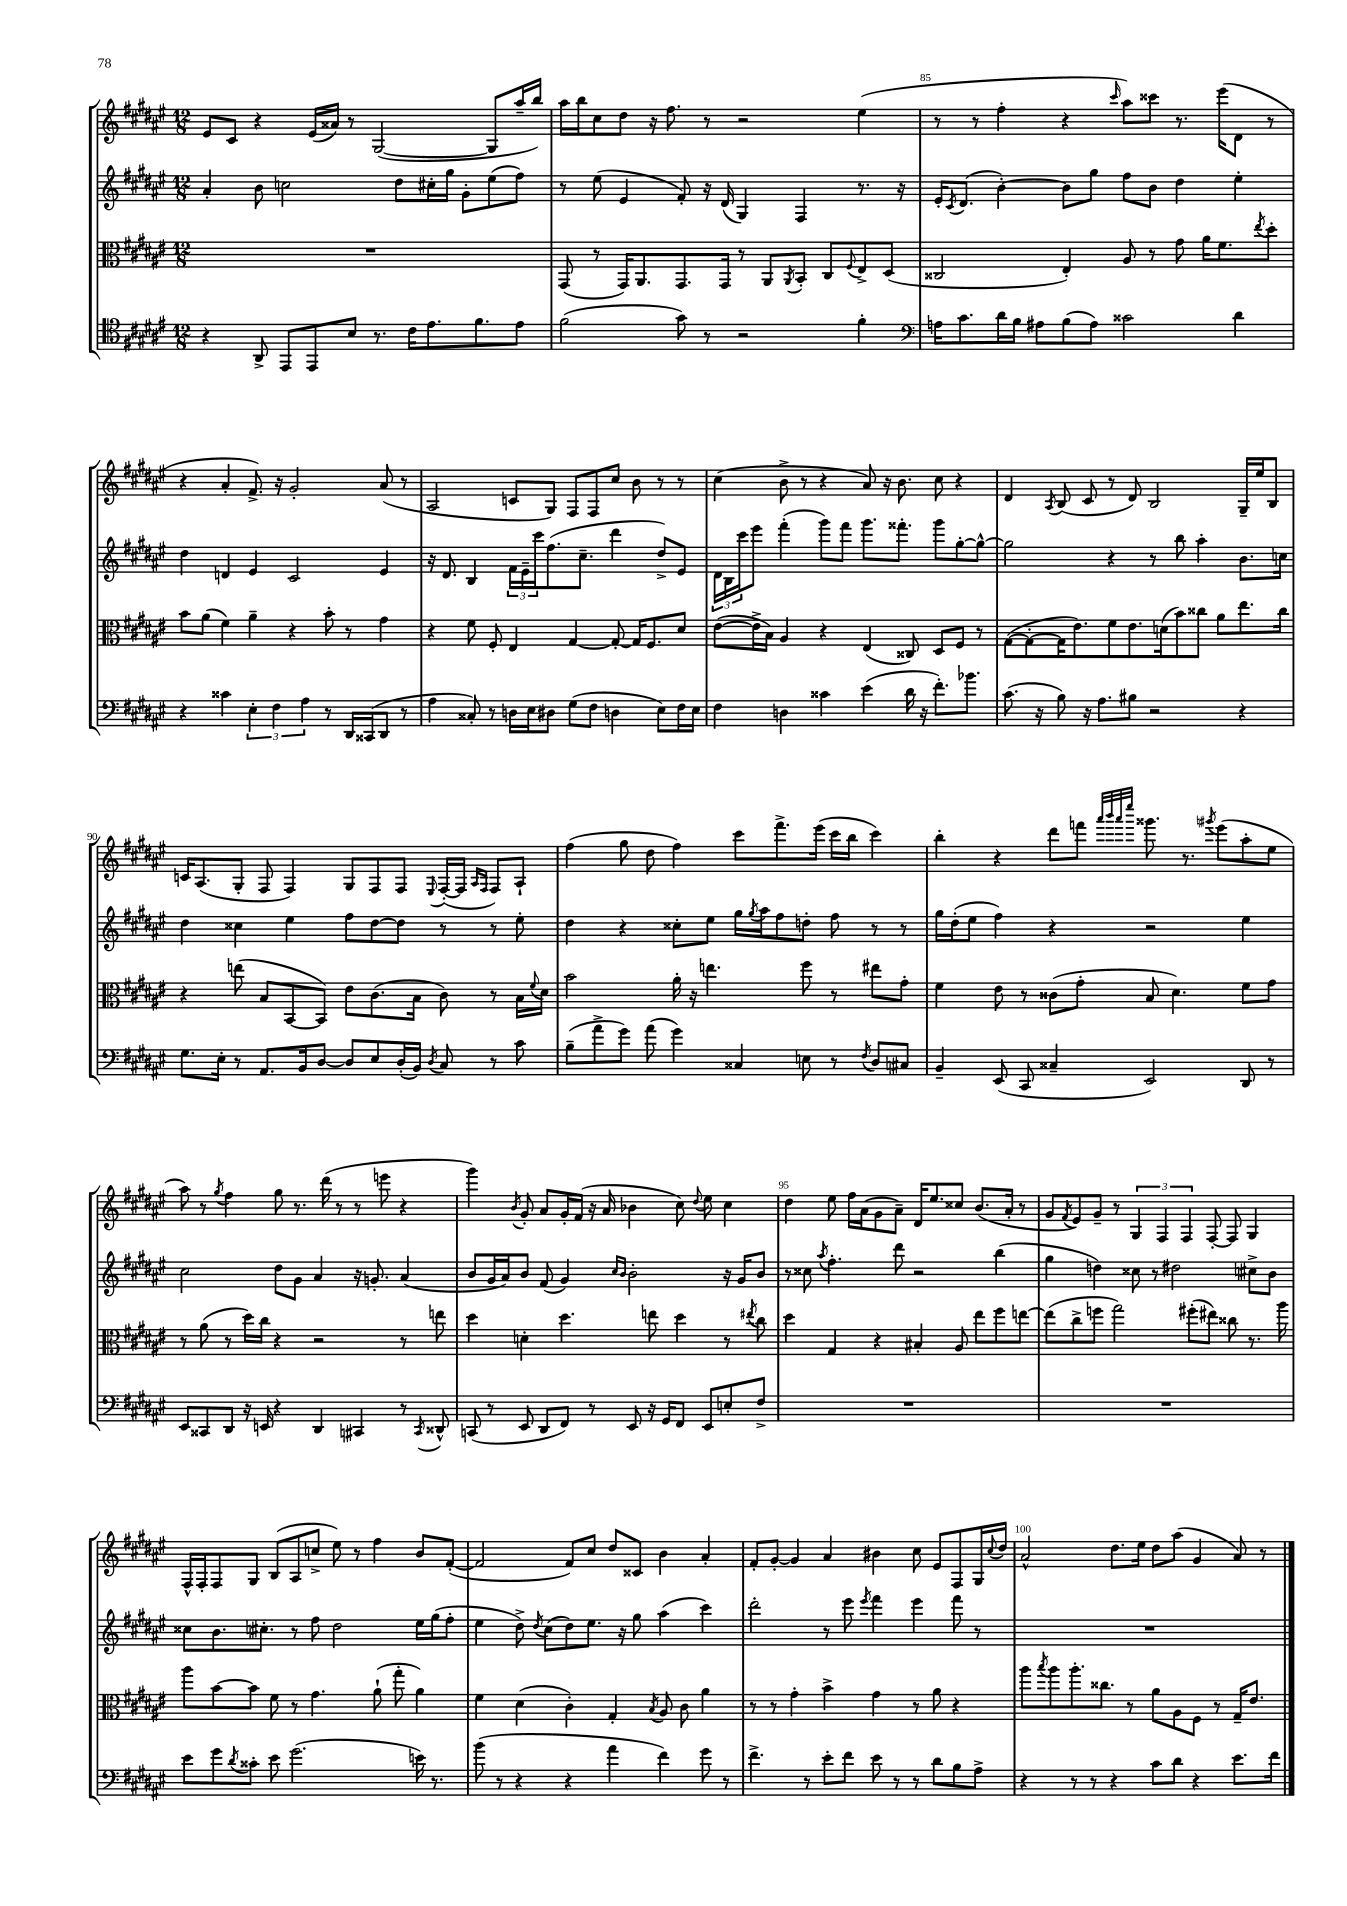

**kern	**kern	**kern	**kern
*staff4	*staff3	*staff2	*staff1
*clefC4	*clefC3	*clefG2	*clefG2
*k[f#c#g#d#a#e#]	*k[f#c#g#d#a#e#]	*k[f#c#g#d#a#e#]	*k[f#c#g#d#a#e#]
*M12/8	*M12/8	*M12/8	*M12/8
4r	1.r	4a#'	8e#
.	.	.	8c#
8AA#^	.	8b	4r
8EE#	.	2cc	.
8EE#	.	.	(16e#
.	.	.	16a##)
8B	.	.	8r
8.r	.	.	([2G#
.	.	8dd#	.
16c#	.	.	.
8.e#	.	16cc#'	.
.	.	16gg#	.
.	.	8g#'	.
8.f#	.	.	.
.	.	(8ee#	8G#]
8e#	.	8ff#)	16aa#~
.	.	.	16bb)
=	=	=	=
(2f#	(8GG#	8r	16aa#
.	.	.	16bb
.	8r	(8ee#	8cc#
.	16GG#)	4e#	8dd#
.	8.AA#	.	.
.	.	.	16r
.	.	.	8.ff#
8g#)	8.GG#	8f#')	.
8r	.	16r	8r
.	16GG#	(16d#	.
2r	8r	4G#)	2r
.	8AA#	.	.
.	8qAA#	.	.
.	8BB'	4F#	.
.	8C#	.	.
.	8qqF#	.	.
4f#'	8E#^	8.r	(4ee#
.	(8D#	.	.
.	.	16r	.
=	=	=	=
*clefF4	*	*	*
16A	2C##	16e#'	8r
.	.	8qc#	.
8.c#	.	(8.d#	.
.	.	.	8r
16d#	.	[4b')	4ff#'
16B	.	.	.
8A#	.	.	.
(8B	4E#')	8b]	4r
8A#)	.	8gg#	.
.	.	.	16qqccc#
2c##	8A#	8ff#	8aa#)
.	8r	8b	8ccc##
.	8g#	4dd#	8.r
.	16a#	.	.
.	8.f#	.	(16eee#
4d#	.	4ee#'	8d#
.	8qee#	.	.
.	8dd#'	.	8r
=	=	=	=
4r	8b	4dd#	4r
.	(8a#	.	.
4c##	4f#)	4d	4a#'
6E#'	4a#~	4e#	8.f#^)
6F#	.	.	.
.	.	.	16r
.	4r	2c#	2g#'
6A#	.	.	.
8r	8b'	.	.
16DD#	8r	.	.
(16CC##	.	.	.
8DD#	4g#	4e#	(8a#
8r	.	.	8r
=	=	=	=
4A#	4r	16r	2A#
.	.	8.d#	.
8C##')	8f#	4B	.
8r	8F#'	.	.
16D	4E#	24f#	8c
.	.	24e#~	.
16E#	.	.	.
.	.	24ccc#	.
8D#	.	(8.ff#	8G#)
(8G#	[4G#	.	8F#
.	.	8.cc#~	.
8F#	.	.	8F#
4D	8G#'_	4ddd#	8cc#
.	16G#]	.	8b
.	8.F#	.	.
8E#)	.	8dd#^)	8r
16F#	8d#	8e#	8r
16E#	.	.	.
=	=	=	=
4F#	([8e#	24d#	(4cc#
.	.	24B	.
.	.	24ccc#	.
.	16e#^]	8eee#	.
.	16B)	.	.
4D	4A#	(4fff#'	8b^
.	.	.	8r
4c##	4r	8ggg#)	4r
.	.	8fff#	.
(4e#	(4E#	8.ggg#	8a#)
.	.	.	16r
.	.	8.fff##'	8.b
16d#	8C##)	.	.
16r	.	.	.
8.f#')	8D#	8ggg#	8cc#
.	8F#	[8gg#'	4r
8.b-	.	.	.
.	8r	8gg#^^_	.
=	=	=	=
(8.c#	([8G#	2gg#]	4d#
.	8G#'_	.	.
16r	.	.	.
.	.	.	8qA#
8B)	16G#]	.	(8B
.	8.e#)	.	.
16r	.	.	8c#
8.A#	.	.	.
.	8f#	4r	8r
8B#	8.e#	.	8d#)
2r	.	8r	2B
.	(16d	.	.
.	8b)	8bb	.
.	8cc##	4aa#'	.
.	8a#	.	.
4r	8.ee#	8.b	16G#~
.	.	.	16ee#
.	.	.	8B
.	16cc##	16cc	.
=	=	=	=
8.G#	4r	4dd#	16c
.	.	.	(8.A#
16E#'	.	.	.
8r	(8ee	4cc##	8G#'
8.AA#	8B	.	8F#
.	[8BB	4ee#	4F#)
16BB	.	.	.
[8D#	8BB])	.	.
8D#]	8e#	8ff#	8G#
8E#	(8.c#	[8dd#	8F#
(16D#'	.	8dd#]	8F#
16BB)	16B	.	.
8qD#	.	.	8qqE#
8C#	8c#)	8r	([16F#'
.	.	.	16F#]
.	.	.	16qqA#
.	.	.	16qqF#
8r	8r	8r	8F#)
8c#	16B	8ee#'	8A#`
.	8qqf#	.	.
.	16d#	.	.
=	=	=	=
(8B~	2b	4dd#	(4ff#
8a#^	.	.	.
8g#)	.	4r	8gg#
(8a#	.	.	8dd#
4g#)	16a#'	8cc##'	4ff#)
.	16r	.	.
.	4.ee	8ee#	.
4C##	.	16gg#	8ccc#
.	.	8qgg#	.
.	.	16aa#	.
.	.	8ff#	8.fff#^
8E	8ff#	8dd'	.
.	.	.	(16eee#
8r	8r	8ff#	16ccc#
.	.	.	16bb
8qF#	.	.	.
8D#	8ee#	8r	4ccc#)
8C#	8g#'	8r	.
=	=	=	=
4BB~	4f#	16gg#	4bb'
.	.	(16dd#'	.
.	.	8ee#	.
(8EE#	8e#	4ff#)	4r
8CC#	8r	.	.
4C##~	(8c##	4r	8ddd#
.	8g#'	.	8fff
.	.	.	32qqaaa#
.	.	.	32qqbbb
.	.	.	32qqaaa#
.	.	.	32qqeeee#
2EE#)	8B	2r	8.ggg##
.	4.d#)	.	.
.	.	.	8.r
.	.	.	8qggg#
.	.	.	(8eee#
8DD#	8f#	4ee#	8aa#'
8r	8g#	.	8ee#
=	=	=	=
8EE#	8r	2cc#	8aa#)
8CC##	(8a#	.	8r
.	.	.	8qgg#
8DD#	8r	.	4ff#
16r	16dd#)	.	.
16EE	16cc#	.	.
4r	4r	8dd#	8gg#
.	.	8g#	8.r
4DD#	2r	4a#	.
.	.	.	(16ddd#
.	.	.	8r
4CC#	.	16r	8r
.	.	8.g'	.
.	.	.	8eee
8r	8r	(4a#	4r
8qCC#	.	.	.
8DD##^^	8ee	.	.
=	=	=	=
(8CC	4dd#	8b	4ggg#)
8r	.	16g#	.
.	.	16a#)	.
.	.	.	8qb
8EE#	4d'	8b	8g#'
8DD#	.	(8f#	8a#
8FF#)	4.dd#	4g#)	16g#'
.	.	.	(16f#
8r	.	.	16r
.	.	.	16a#
.	.	16qqcc#	.
.	.	16qqb	.
8EE#	.	2b'	4b-
16r	8ee	.	.
16GG#	.	.	.
8FF#	4dd#	.	8cc#)
.	.	.	8qqdd#
8EE#	.	.	8ee#
8E'	8r	16r	4cc#
.	.	16g#	.
.	8qee#	.	.
8F#^	8cc#	8b	.
=	=	=	=
1.r	4dd#	8r	4dd#
.	.	8cc##	.
.	.	8qaa#	.
.	4G#	4.ff#'	8ee#
.	.	.	16ff#
.	.	.	(16a#
.	4r	.	8g#
.	.	8ddd#	8a#~)
.	4B#'	2r	16d#
.	.	.	8.ee#
.	8A#	.	8cc##
.	8ee#	.	(8.b
.	8ff#	(4bb	.
.	.	.	16a#'
.	[8ee	.	8r
=	=	=	=
1.r	(8ee]	4gg#	8g#
.	.	.	8qf#
.	8cc#^	.	8e#)
.	8ff	4dd)	8g#~
.	2gg#)	.	8r
.	.	8cc##	6G#
.	.	8r	.
.	.	.	6F#
.	.	2dd#	.
.	.	.	6F#
.	(8ff#'	.	.
.	8ee#)	.	[8F#'
.	8cc##	.	8F#]
.	8.r	8cc#^	4G#
.	.	8b	.
.	16aa#	.	.
=	=	=	=
8e#	8aa#	8cc##	16F#^^
.	.	.	16F#'
8g#	[8b	8.b	8F#
8qd#	.	.	.
8c##'	8b]	.	8G#
.	.	8.cc#'	.
8e#	8f#	.	(8B
(2.g#	8r	8r	8A#
.	4.g#	8ff#	8cc^
.	.	2dd#	8ee#)
.	.	.	8r
.	(8a#`	.	4ff#
.	8gg#'	.	.
16e)	4a#)	16ee#	8b
8.r	.	(16gg#	.
.	.	8ff#'	([8f#'
=	=	=	=
(8b	4f#	4ee#	2f#]
8r	.	.	.
4r	(4d#	8dd#^)	.
.	.	8qdd#	.
.	.	(8cc#	.
4r	4c#')	8dd#)	8f#)
.	.	8.ee#	8cc#
4a#	4G#'	.	8dd#
.	.	16r	.
.	.	8gg#	8c##
.	8qB	.	.
4f#)	8A#	(4aa#	4b
.	8c#	.	.
8g#	4a#	4ccc#)	4a#'
8r	.	.	.
=	=	=	=
4.f#^	8r	2ddd#'	8f#'
.	8r	.	[8g#'
.	4g#'	.	4g#]
8r	.	.	.
8e#'	4b^	8r	4a#
8f#	.	8eee#	.
.	.	8qeee#	.
8e#	4g#	4fff#	4b#
8r	.	.	.
8r	8r	4eee#	8cc#
8d#	8a#	.	8e#
8B	4r	8fff#	8F#
8A#^	.	8r	16G#
.	.	.	8qqcc#
.	.	.	16dd#
=	=	=	=
4r	8aa#	1.r	2a#^^
.	8qbb	.	.
.	8aa#	.	.
8r	8.aa#'	.	.
8r	.	.	.
.	8.cc##	.	.
4r	.	.	8.dd#
.	8r	.	.
.	.	.	16ee#
8c#	8a#	.	8dd#
8d#	8A#	.	(8aa#
4r	8F#	.	4g#
.	8r	.	.
8.e#	16G#~	.	8a#)
.	8.e#	.	.
.	.	.	8r
16f#	.	.	.
==	==	==	==
*-	*-	*-	*-
